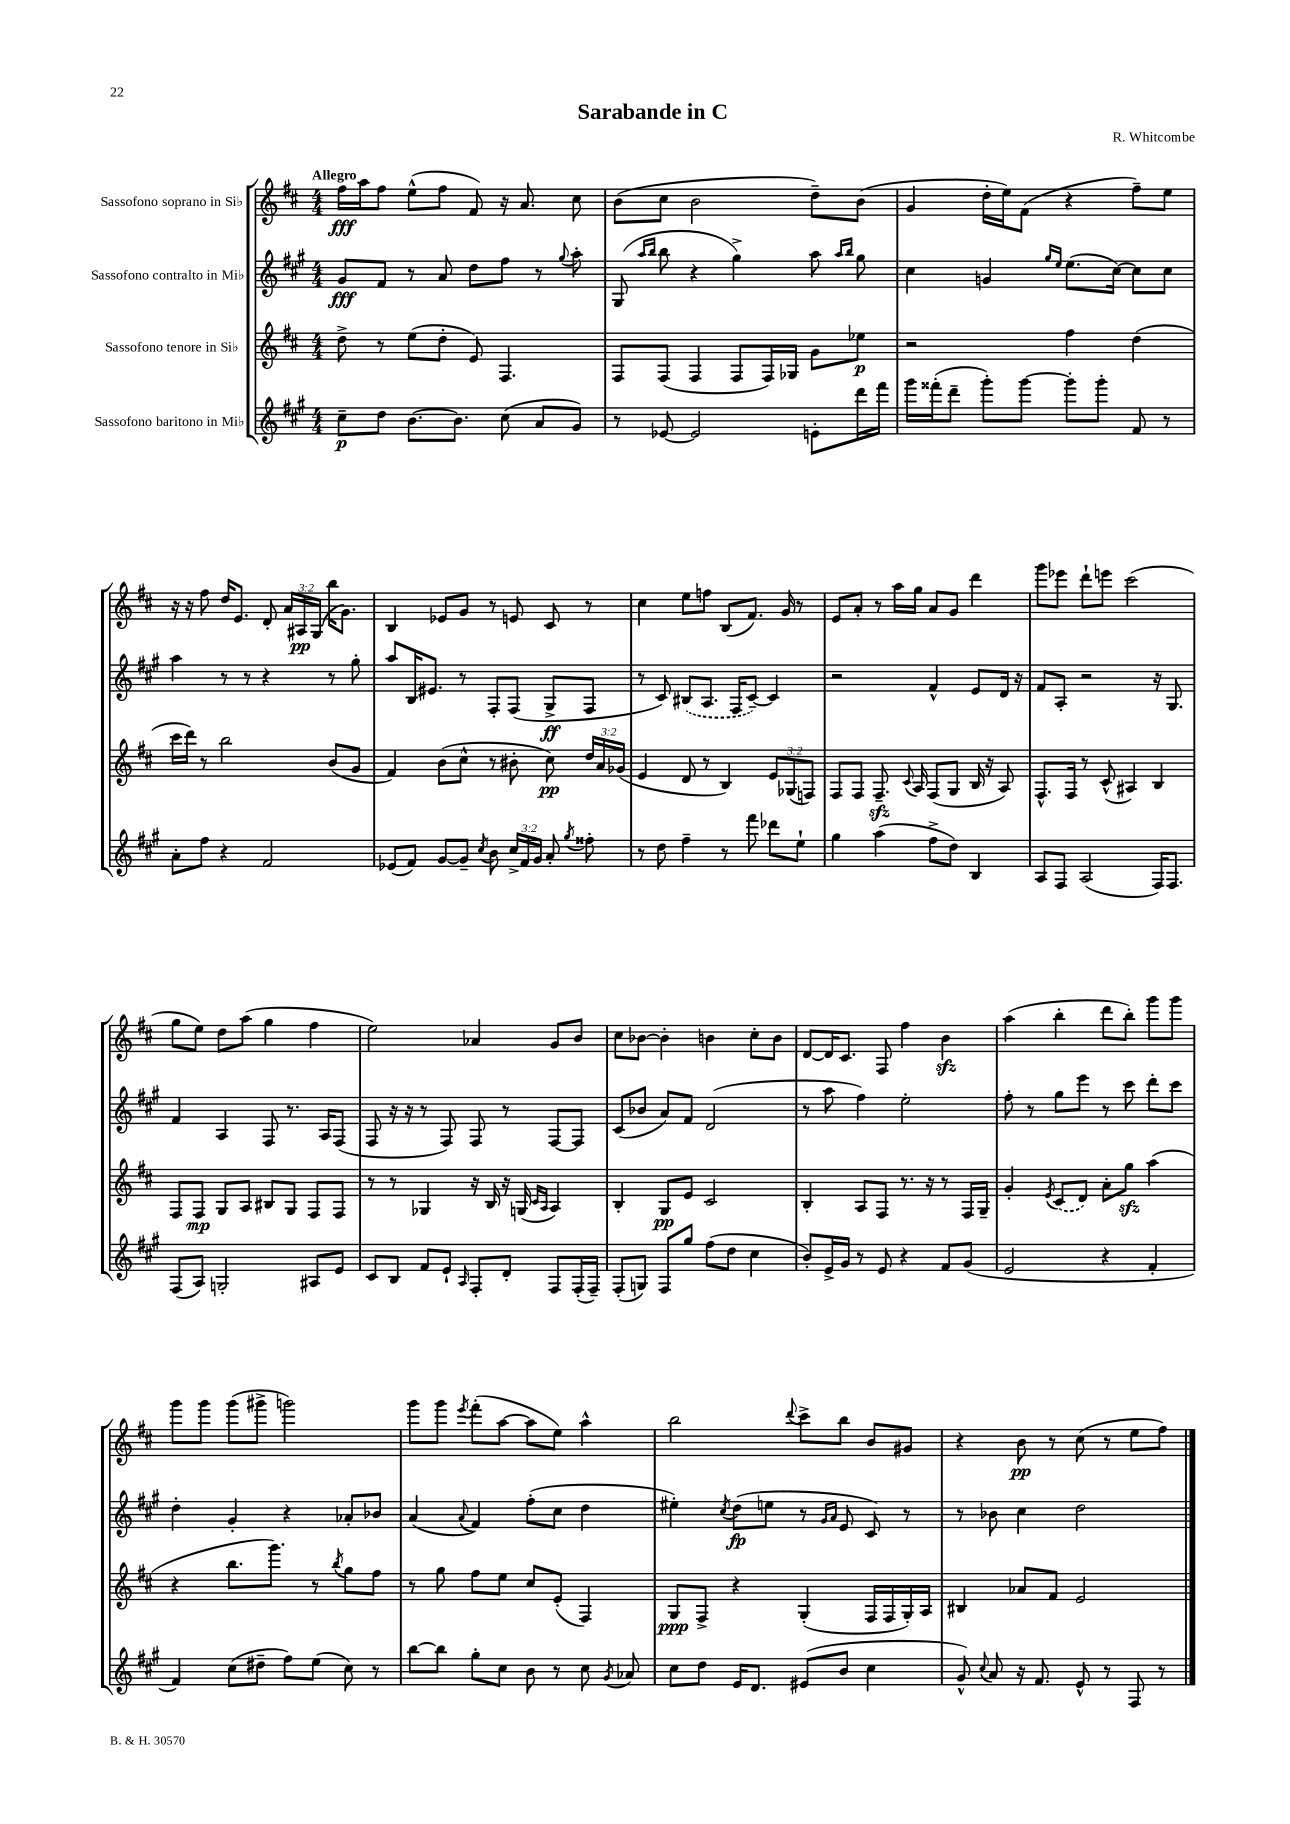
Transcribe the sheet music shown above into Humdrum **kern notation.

**kern	**kern	**kern	**kern
*staff4	*staff3	*staff2	*staff1
*clefG2	*clefG2	*clefG2	*clefG2
*k[f#c#g#]	*k[f#c#]	*k[f#c#g#]	*k[f#c#]
*M4/4	*M4/4	*M4/4	*M4/4
8cc#~\L	8dd^\	8g#/L	16ff#\LL
.	.	.	16aa\J
8dd\J	8r	8f#/J	8ff#\J
[8.b\L	(8ee\L	8r	(8ee^^\L
.	8dd'\J	8a/	8ff#\J
8.b\]J	.	.	.
.	8e/)	8dd\L	8f#/)
(8cc#\	4.F#/	8ff#\J	16r
.	.	.	8.a/
8a/L	.	8r	.
.	.	8qqgg#/	.
8g#/J)	.	8aa'\	8cc#\
=	=	=	=
8r	8F#/L	(8G#/	(8b\L
.	.	16qqaa/LL	.
.	.	16qqbb/JJ	.
[8e-/	(8F#/J	8bb\	8cc#\J
2e-/]	4F#/	4r	2b\
.	8F#/L	4gg#^\)	.
.	16F#/L)	.	.
.	16G-/JJ	.	.
8e'\L	8g\L	8aa\	8dd~\L)
.	.	16qqaa/LL	.
.	.	16qqbb/JJ	.
16ddd\L	8ee-\J	8gg#\	(8b\J
16fff#\JJ	.	.	.
=	=	=	=
16ggg#\LL	2r	4cc#\	4g/
(16fff##'\J	.	.	.
8ddd~\J	.	.	.
8ggg#'\L)	.	4g/	16dd'\LL
.	.	.	16ee\J)
[8ggg#\J	.	.	(8f#\J
.	.	16qqgg#/LL	.
.	.	16qqee/JJ	.
8ggg#'\]L	4ff#\	(8.ee\L	4r
8ggg#'\J	.	.	.
.	.	[16cc#\Jk)	.
8f#/	(4dd\	8cc#\]L	8ff#~\L)
8r	.	8cc#\J	8ee\J
=	=	=	=
8a'\L	16ccc#\LL	4aa\	16r
.	16ddd\JJ)	.	16r
8ff#\J	8r	.	8ff#\
4r	2bb\	8r	16dd/LK
.	.	.	8.e/J
.	.	8r	.
2f#/	.	4r	8d'/
.	.	.	24a/LL
.	.	.	24A#/
.	.	.	(24G/JJ
.	(8b/L	8r	16bb\LK
.	.	.	8.g\J)
.	8g/J	8gg#'\	.
=	=	=	=
(8e-/L	4f#/)	8aa/L	4B/
8f#/J)	.	16B/K	.
.	.	8.e#/J	.
[8g#/L	(8b\L	.	8e-/L
8g#~/]J	8cc#^^\J	8r	8g/J
8qcc#/	.	.	.
8b\	8r	8F#'/L	8r
24cc#^/LL	8b#'\	(8F#/J	8e/
24f#/	.	.	.
24g#/JJ	.	.	.
8a'/	8cc#\)	8G#^/L	8c#/
8qgg#/	.	.	.
8ff##'\	24dd/LL	8F#/J	8r
.	24a/	.	.
.	(24g-/JJ	.	.
=	=	=	=
8r	4e/	8r	4cc#\
8dd\	.	8c#/)	.
4ff#~\	8d/	(8B#/L	8ee\L
.	8r	8.A/J	8ff\J
8r	4B/)	.	(8B/L
.	.	16F#/LK	.
8fff#\	.	[8c#~/J)	8.f#/J)
8ddd-\L	12e/L	4c#/]	.
.	.	.	16g/
.	(12G-/	.	.
8ee`\J	.	.	8r
.	12F/J)	.	.
=	=	=	=
4gg#\	8F#/L	2r	8e/L
.	8F#/J	.	8a'/J
(4aa\	8.F#~/	.	8r
.	.	.	16aa\LL
.	8qqc#/	.	.
.	16A/	.	16gg\JJ
8ff#^\L	(8F#/L	4f#^^/	8a/L
8dd\J)	8G/J	.	8g/J
4B/	16B/	8e/L	4ddd\
.	16r	.	.
.	8A/)	16d/Jk	.
.	.	16r	.
=	=	=	=
8A/L	8.F#^^/L	8f#/L	8ggg\L
8F#/J	.	8A'/J	8eee-\J
.	16F#/Jk	.	.
(2A/	8r	2r	8ddd`\L
.	(8c#^^/	.	8eee\J
.	4A#/)	.	(2ccc#\
16F#/LK)	4B/	16r	.
8.F#/J	.	8.G#/	.
=	=	=	=
(8F#/L	8F#/L	4f#/	8gg\L
8A/J)	8F#/J	.	8ee\J)
2G'/	8G/L	4A/	8dd\L
.	8A/J	.	(8aa\J
.	8B#/L	8F#/	4gg\
.	8G/J	8.r	.
8A#/L	8F#/L	.	4ff#\
.	.	16A/LK	.
8e/J	8F#/J	(8F#/J	.
=	=	=	=
8c#/L	8r	8F#/	2ee\)
8B/J	8r	16r	.
.	.	16r	.
8f#/L	4G-/	8r	.
8e`/J	.	8F#/)	.
16qqA/	.	.	.
8F#'/L	16r	8F#/	4a-/
.	16B/	.	.
8d'/J	16r	8r	.
.	(16G/	.	.
.	16qqc#/LL	.	.
.	16qqA/JJ	.	.
8F#/L	4A/)	[8F#/L	8g/L
(16F#'/L	.	8F#/]J	8b/J
16F#~/JJ)	.	.	.
=	=	=	=
(8F#'/L	4B'/	(8c#/L	8cc#\L
8G/J)	.	8b-/J	[8b-\J
8F#/L	8G/L	8a/L)	4b-'\]
8gg#/J	8e/J	8f#/J	.
(8ff#\L	2c#/	(2d/	4b\
8dd\J	.	.	.
4cc#\	.	.	8cc#'\L
.	.	.	8b\J
=	=	=	=
8b'/L)	4B'/	8r	[8d/L
16e^/L	.	8aa\	16d/]K
16g#/JJ	.	.	8.c#/J
8r	8A/L	4ff#\)	.
8e/	8F#/J	.	8F#/
4r	8.r	2ee'\	4ff#\
.	16r	.	.
8f#/L	8r	.	4b\
(8g#/J	16F#/LL	.	.
.	16G~/JJ	.	.
=	=	=	=
2e/	4g'/	8ff#'\	(4aa\
.	.	8r	.
.	8qe/	.	.
.	(8c#/L	8gg#\L	4bb'\
.	8d/J)	8eee\J	.
4r	8a'\L	8r	8ddd\L
.	8gg\J	8ccc#\	8bb'\J)
4f#'/	(4aa\	8ddd'\L	8ggg\L
.	.	8ccc#\J	8ggg\J
=	=	=	=
4f#/)	4r	4dd'\	8ggg\L
.	.	.	8ggg\J
(8cc#\L	8.bb\L	4g#'/	(8ggg\L
8dd#~\J	.	.	8ggg#^\J
.	8.ggg\J)	.	.
8ff#\L)	.	4r	2ggg\)
(8ee\J	8r	.	.
.	8qbb/	.	.
8cc#\)	8gg\L	8a-'/L	.
8r	8ff#\J	8b-/J	.
=	=	=	=
[8bb\L	8r	(4a/	8ggg\L
8bb\]J	8gg\	.	8ggg\J
.	.	8qqa/	8qeee/
8gg#'\L	8ff#\L	4f#/)	(8fff#'\L
8cc#\J	8ee\J	.	[8aa\J
8b\	8cc#/L	(8ff#'\L	8aa\]L
8r	(8e'/J	8cc#\J	8ee\J)
8cc#\	4F#/)	4dd\	4aa^^\
8qg#/	.	.	.
8a-/	.	.	.
=	=	=	=
8cc#\L	8G/L	4ee#'\)	2bb\
8dd\J	8F#^/J	.	.
.	.	8qcc#/	.
16e/LK	4r	(8dd\L	.
8.d/J	.	.	.
.	.	8ee\J	.
.	.	.	8qqddd/
(8e#/L	(4G'/	8r	8ccc#^\L
.	.	16qqg#/LL	.
.	.	16qqa/JJ	.
8b/J	.	8e/	8bb\J
4cc#\	16F#/LL	8c#/)	8b/L
.	16F#/	.	.
.	16G'/)	8r	8g#/J
.	16A/JJ	.	.
=	=	=	=
8g#^^/)	4B#/	8r	4r
8qqcc#/	.	.	.
8a/	.	8b-\	.
16r	8a-/L	4cc#\	8b\
8.f#/	.	.	.
.	8f#/J	.	8r
8e^^/	2e/	2dd\	(8cc#\
8r	.	.	8r
8F#/	.	.	8ee\L
8r	.	.	8ff#\J)
==	==	==	==
*-	*-	*-	*-
